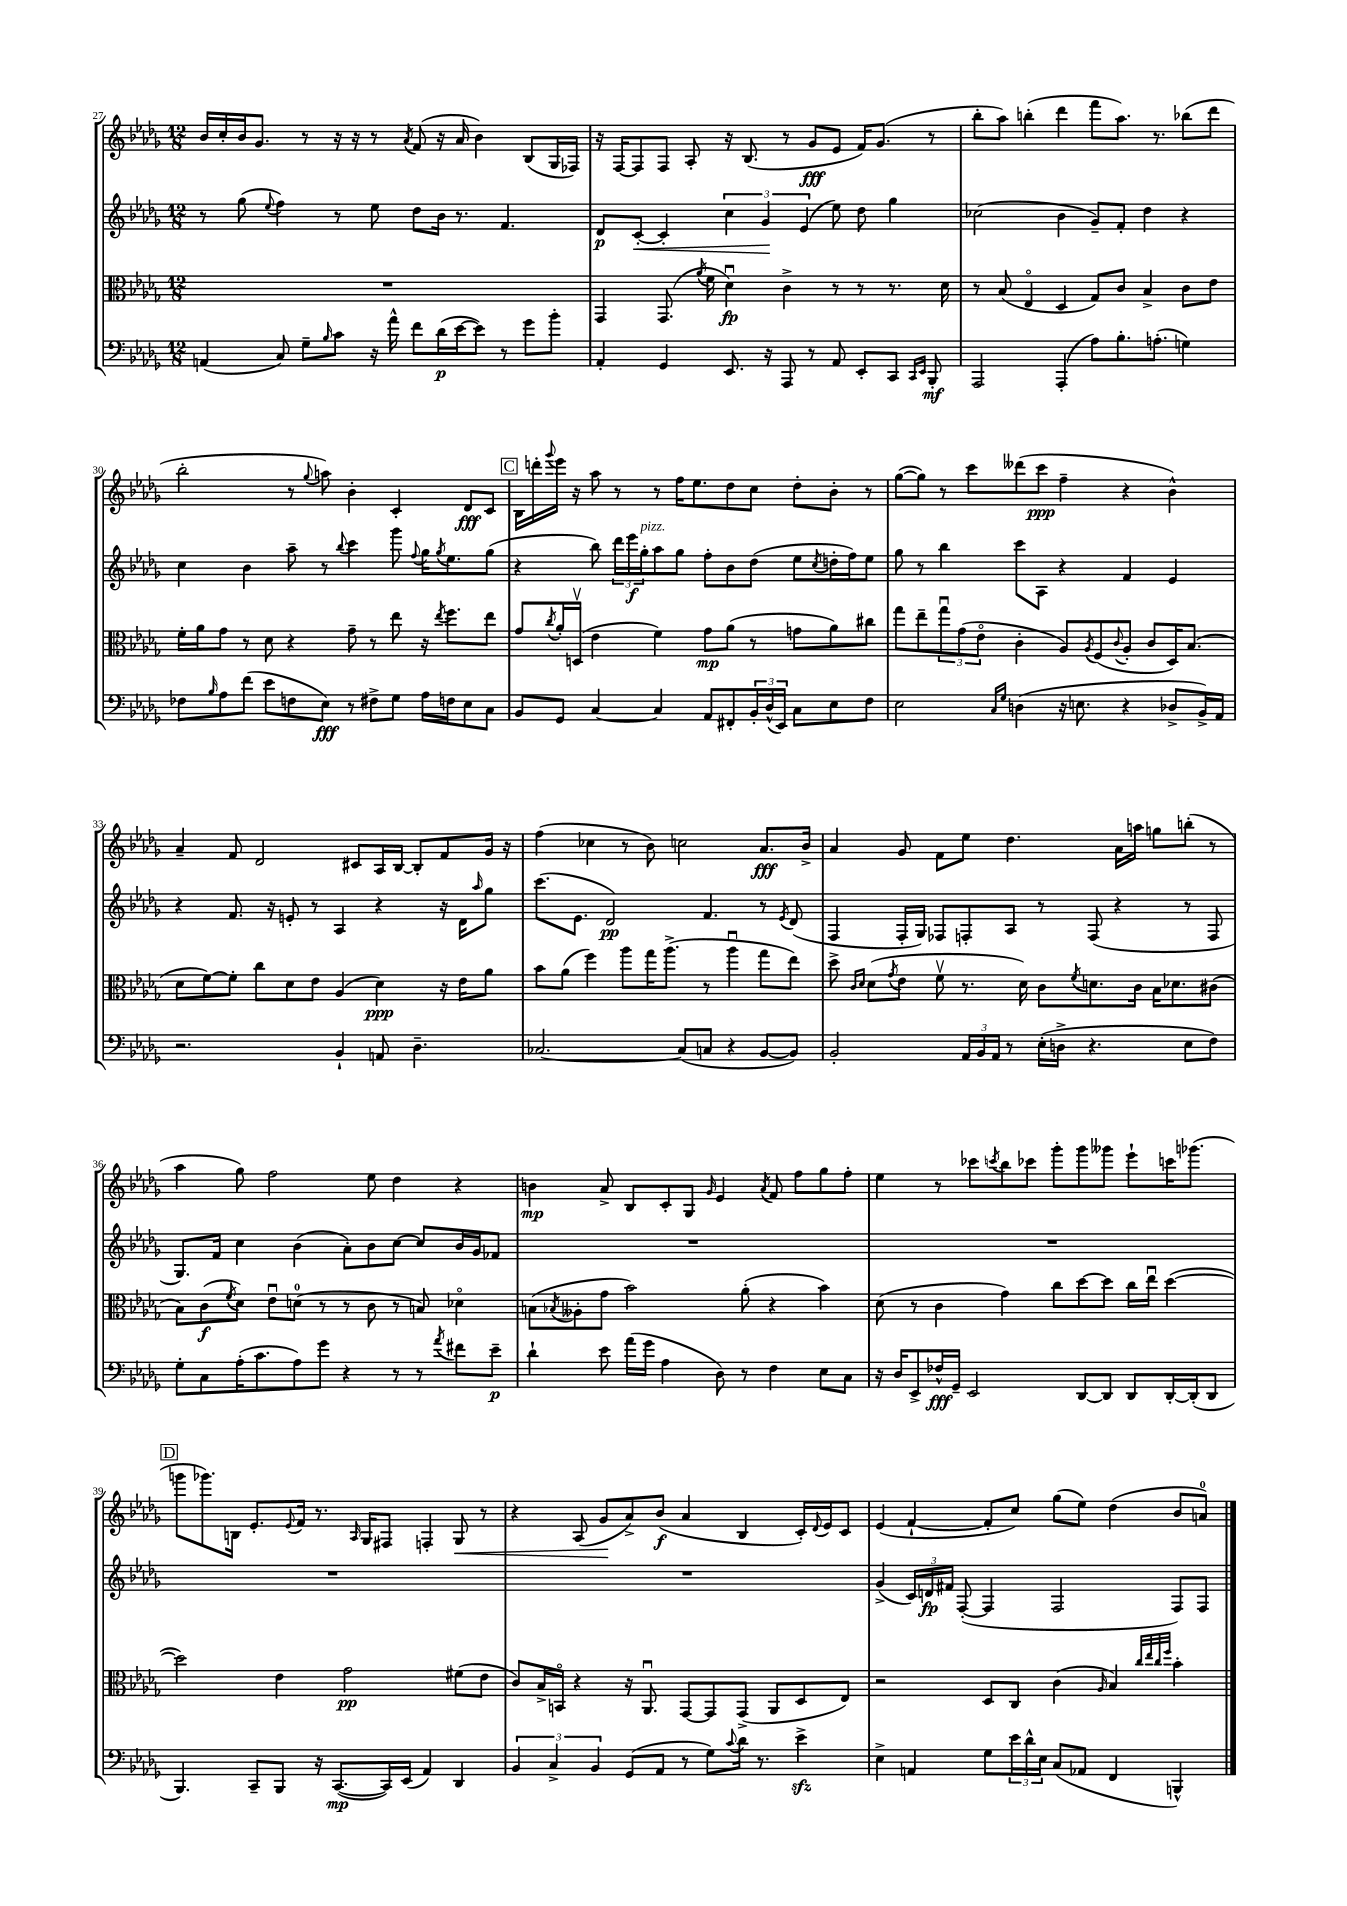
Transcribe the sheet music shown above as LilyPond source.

<<
\new StaffGroup <<
\new Staff = "s0" {
    \clef treble \key des \major \numericTimeSignature \time 12/8
    bes'16 c''16-. bes'16 ges'8. r8 r16 r16 r8 \acciaccatura { aes'8 } f'8( r16 aes'16 bes'4) bes8( ges16 fes16) |
    r16 f16~ f8 f8 aes8-. r16 bes8.( r8 ges'8\fff ees'8 f'16) ges'8.( r8 |
    bes''8-. aes''8) b''4-.( des'''4 f'''8 aes''8.) r8. bes''8( des'''8 |
    bes''2-. r8 \appoggiatura { ges''8 } a''8) bes'4-. c'4-. des'8\fff c'8 |
    \mark \markup { \box "C" } bes16 d'''16-. \appoggiatura { ges'''8 } ees'''16 r16 aes''8 r8 r8 f''16 ees''8. des''8 c''8 des''8-. bes'8-. r8 |
    ges''8~( ges''8) r8 c'''8 deses'''8( c'''8\ppp f''4-- r4 bes'4-^) |
    aes'4-- f'8 des'2 cis'8 aes16 bes16~ bes8-. f'8 ges'16 r16 |
    f''4( ces''4 r8 bes'8) c''2 aes'8.\fff bes'16-> |
    aes'4 ges'8 f'8 ees''8 des''4. aes'16 a''16 g''8 b''8-.( r8 |
    aes''4 ges''8) f''2 ees''8 des''4 r4 |
    b'4\mp aes'8-> bes8 c'8-. ges8 \grace { ges'16 } ees'4 \acciaccatura { aes'8 } f'8 f''8 ges''8 f''8-. |
    ees''4 r8 ces'''8 \acciaccatura { c'''8 } bes''8 ces'''8 ges'''8-. ges'''8 geses'''8 ees'''8-! c'''16 ges'''8.( |
    \mark \markup { \box "D" } g'''8 ges'''8.) b16 ees'8.-. \appoggiatura { ees'8 } f'16 r8. \grace { aes16 } ges16 fis8 f4-. ges8\< r8 |
    r4 aes8( ges'8\! aes'8->) bes'8\f( aes'4 bes4 c'16-.) \appoggiatura { des'8 } ees'16 c'8 |
    ees'4( f'4~-! f'8-. c''8) ges''8( ees''8) des''4( bes'8 a'8-0) \bar "|." |
}
\new Staff = "s1" {
    \clef treble \key des \major \numericTimeSignature \time 12/8
    r8 ges''8( \appoggiatura { ees''8 } f''4) r8 ees''8 des''8 bes'16 r8. f'4. |
    des'8\p c'8~-.\< c'4-. \tuplet 3/2 { c''4 ges'4\! ees'4( } ees''8) des''8 ges''4 |
    ces''2( bes'4 ges'8--) f'8-. des''4 r4 |
    c''4 bes'4 aes''8-- r8 \appoggiatura { bes''8 } c'''4 ges'''8 \appoggiatura { f''8 } ges''16 \acciaccatura { ges''8 } ees''8. ges''8( |
    \mark \markup { \box "C" } r4 bes''8) \tuplet 3/2 { des'''16 ees'''16\f ges''16-.^\markup { \italic "pizz." } } aes''8 ges''8 f''8-. bes'8 des''8( ees''8 \acciaccatura { c''8 } d''16-. f''16) ees''8 |
    ges''8 r8 bes''4 c'''8 aes8 r4 f'4 ees'4 |
    r4 f'8. r16 e'8-. r8 aes4 r4 r16 des'16 \grace { aes''16 } ges''8 |
    c'''8.( ees'8. des'2\pp) f'4. r8 \acciaccatura { ees'8 } des'8( |
    f4 f16-. ges16) fes8 f8-. aes8 r8 f8( r4 r8 f8 |
    ges8.) f'16 c''4 bes'4( aes'8-.) bes'8 c''8~ c''8 bes'16 ges'16 fes'8 |
    R1. |
    R1. |
    \mark \markup { \box "D" } R1. |
    R1. |
    ges'4->( \tuplet 3/2 { c'16) d'16\fp fis'16 } f8~-.( f4 f2 f8) f8 \bar "|." |
}
\new Staff = "s2" {
    \clef alto \key des \major \numericTimeSignature \time 12/8
    R1. |
    ges,4 ges,8.( \acciaccatura { aes'8 } f'16 des'4\downbow\fp) c'4-> r8 r8 r8. des'16 |
    r8 bes8( ees4\flageolet des4 ges8) c'8 bes4-> c'8 ees'8 |
    f'16-. aes'16 ges'8 r8 des'8 r4 ges'8-- r8 ees''8 r16 \acciaccatura { ees''8 } f''8. ees''8 |
    \mark \markup { \box "C" } ges'8 \acciaccatura { c''8 } aes'16-. d16\upbow( ees'4 f'4) ges'8\mp aes'8( r8 g'8 aes'8) cis''8 |
    ges''8 ees''8-- \tuplet 3/2 { ges''8\downbow ges'8( ees'8\flageolet } c'4-. aes8) \acciaccatura { aes8 } f8( \appoggiatura { c'8 } aes8-. c'8 des16) bes8.( |
    des'8 f'8~) f'8-. c''8 des'8 ees'8 aes4( des'4\ppp) r16 ees'16 aes'8 |
    bes'8 aes'8( f''4) aes''8 ges''16 aes''8.->( r8 aes''4\downbow ges''8 ees''8) |
    des''8-> \grace { c'16 des'16 } des'8( \acciaccatura { ges'8 } ees'8 f'8\upbow r8. des'16) c'8 \acciaccatura { f'8 } d'8. c'16 bes16 des'8. cis'8( |
    bes8) c'8\f( \acciaccatura { f'8 } des'8) ees'8\downbow d'8-0( r8 r8 c'8 r8 b8) des'4\flageolet |
    b8( \acciaccatura { bes8 } aeses8-. ges'8 bes'2) aes'8-.( r4 bes'4) |
    des'8( r8 c'4 ges'4) c''8 des''8~ des''8 c''16 ees''16\downbow des''4~( |
    \mark \markup { \box "D" } des''2) ees'4 ges'2\pp fis'8( ees'8 |
    c'8) bes16-> b,16\flageolet r4 r16 aes,8.\downbow ges,8~ ges,8 ges,8->( aes,8 des8 ees8) |
    r2 des8 c8 c'4( \grace { aes16 } bes4) \grace { c''32 ees''32 c''32 f''32 } bes'4-. \bar "|." |
}
\new Staff = "s3" {
    \clef bass \key des \major \numericTimeSignature \time 12/8
    a,4( c8) ges8-- \grace { bes16 } c'8 r16 aes'16-^ f'8 des'16\p( ees'16~ ees'8) r8 ges'8 bes'8-. |
    aes,4-. ges,4 ees,8. r16 aes,,8 r8 aes,8 ees,8-. c,8 \grace { c,16 ees,16 } bes,,8-.\mf |
    aes,,2 aes,,4-.( aes8) bes8.-. a8.-.( g4) |
    fes8 \grace { bes16 } aes8 f'8( ees'8 f8 ees8\fff) r8 fis8-> ges8 aes16 f16 ees8 c8 |
    \mark \markup { \box "C" } bes,8 ges,8 c4~ c4 aes,8 fis,8-. \tuplet 3/2 { bes,16-. des16-^( ees,16) } c8 ees8 f8 |
    ees2 \grace { c16 ges16 } d4( r16 e8. r4 des8-> bes,16->) aes,16 |
    r2. bes,4-! a,8 des4.-- |
    ces2.~ ces8( c8 r4 bes,8~ bes,8) |
    bes,2-. \tuplet 3/2 { aes,16 bes,16 aes,16 } r8 ees16-.( d16-> r4. ees8 f8) |
    ges8-. c8 aes16-.( c'8. aes8) ges'8 r4 r8 r8 \acciaccatura { aes'8 } fis'8 ees'8--\p |
    des'4-! ees'8 aes'16( ges'16 aes4 des8) r8 f4 ees8 c8 |
    r16 des16 ees,8-> fes16-^\fff ges,16-- ees,2 des,8~ des,8 des,8 des,16~-. des,16-.( des,8 |
    \mark \markup { \box "D" } bes,,4.) c,8-- bes,,8 r16 c,8.~\mp( c,16) ees,16( aes,4) des,4 |
    \tuplet 3/2 { bes,4 c4-> bes,4 } ges,8( aes,8 r8 ges8) \appoggiatura { c'8 } des'16 r8. ees'4->\sfz |
    ees4-> a,4 ges8 \tuplet 3/2 { ees'16 des'16-^ ees16 } c8( aes,8 f,4 b,,4-^) \bar "|." |
}
>>
>>
\layout { \context { \Score currentBarNumber = #27 } }
